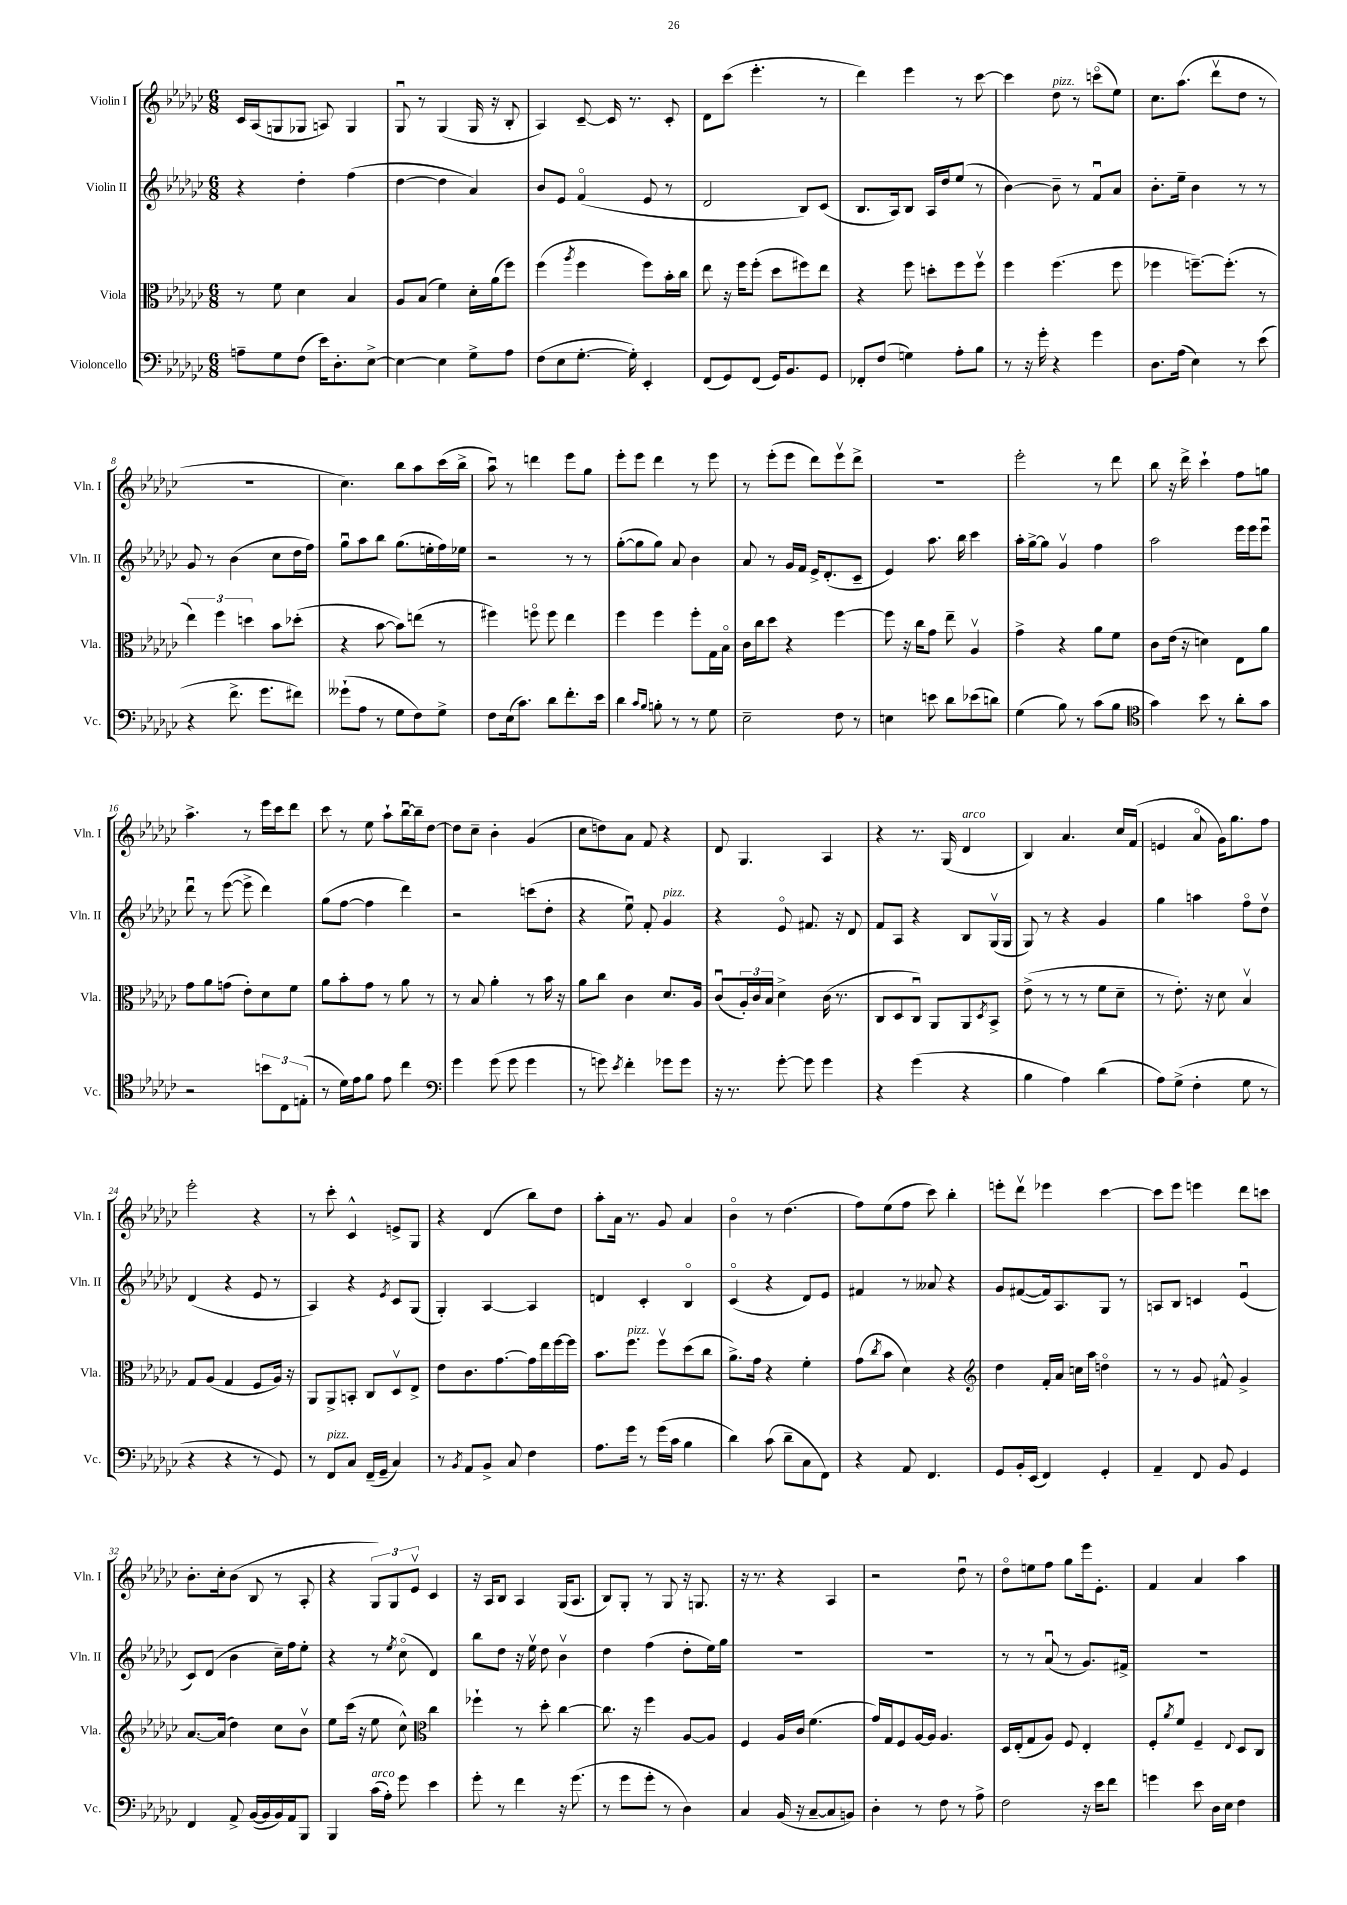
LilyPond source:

<<
\new StaffGroup <<
\new Staff = "s0" \with { instrumentName = "Violin I" shortInstrumentName = "Vln. I" } {
    \clef treble \key ges \major \numericTimeSignature \time 6/8
    ces'16 aes16( g8 ges8 a8) ges4 |
    ges8\downbow r8 ges4( ges16 r16 bes8-. |
    aes4) ces'8~-- ces'16 r8. ces'8-. |
    des'8 ces'''8( ees'''4.-. r8 |
    des'''4) ees'''4 r8 ces'''8~ |
    ces'''4 des''8^\markup { \italic "pizz." } r8 c'''8\flageolet( ees''8) |
    ces''8. aes''8.( des'''8\upbow des''8 r8 |
    R2. |
    ces''4.) bes''8 aes''8 ces'''16( bes''16-> |
    aes''8\downbow) r8 d'''4 ees'''8 ges''8 |
    ees'''8-. ees'''8 des'''4 r8 ees'''8 |
    r8 ees'''8-.( ees'''8 des'''8) ees'''8\upbow des'''8-> |
    R2. |
    ees'''2-. r8 des'''8 |
    bes''8 r16 des'''16-> ces'''4-! f''8 g''8 |
    aes''4.-> r8 ees'''16 ces'''16 des'''8 |
    ces'''8 r8 ees''8 aes''8-! bes''16~\downbow bes''16-- des''8~ |
    des''8 ces''8-- bes'4-. ges'4( |
    ces''8 d''8) aes'8 f'8 r4 |
    des'8 ges4. aes4 |
    r4 r8. ges16( des'4^\markup { \italic "arco" } |
    bes4) aes'4. ces''16 f'16( |
    e'4 aes'8\flageolet ges'16) ges''8. f''8 |
    ees'''2-. r4 |
    r8 ces'''8-. ces'4-^ e'8-> ges8 |
    r4 des'4( bes''8) des''8 |
    aes''8-. aes'16 r8. ges'8 aes'4 |
    bes'4\flageolet r8 des''4.( |
    f''8) ees''8( f''8 ces'''8) bes''4-. |
    e'''8-. des'''8\upbow ees'''4 ces'''4~ |
    ces'''8 ees'''8 e'''4 des'''8 c'''8 |
    bes'8.-. ces''16-. bes'8( bes8 r8 aes8-. |
    r4 \tuplet 3/2 { ges8) ges8 ees'8\upbow } ces'4 |
    r16 aes16 bes8 aes4 ges16( aes8. |
    bes8) ges8-. r8 ges8 r16 g8. |
    r16 r8. r4 aes4 |
    r2 des''8\downbow r8 |
    des''8\flageolet e''8 f''8 ges''8 ees'''16 ees'8.-. |
    f'4 aes'4 aes''4 \bar "|." |
}
\new Staff = "s1" \with { instrumentName = "Violin II" shortInstrumentName = "Vln. II" } {
    \clef treble \key ges \major \numericTimeSignature \time 6/8
    r4 des''4-. f''4( |
    des''4~ des''4 aes'4) |
    bes'8 ees'8 f'4\flageolet( ees'8 r8 |
    des'2 bes8) ces'8( |
    bes8. aes16) bes8 aes16 des''16 ees''8( r8 |
    bes'4~) bes'8-- r8 f'8\downbow aes'8 |
    bes'8.-. ees''16-- bes'4 r8 r8 |
    ges'8 r8 bes'4( ces''8 des''16 f''16) |
    ges''8\downbow aes''8 bes''8 ges''8.( e''16-. f''16) ees''16 |
    r2 r8 r8 |
    ges''8~-.( ges''8 ges''8) aes'8 bes'4 |
    aes'8 r8 ges'16 f'16 ees'16-> des'8.-.( ces'8-- |
    ees'4) aes''8. bes''16 ces'''4 |
    aes''16-. ges''16~-> ges''8 ges'4\upbow f''4 |
    aes''2 ees'''16 ees'''16 ees'''8\downbow |
    des'''8\downbow r8 ees'''8~( ees'''8-> des'''4) |
    ges''8( f''8~ f''4 des'''4) |
    r2 c'''8( des''8-. |
    r4 ees''8\downbow) f'8-. ges'4^\markup { \italic "pizz." } |
    r4 ees'8\flageolet fis'8. r16 des'8 |
    f'8 aes8 r4 bes8 ges16\upbow( ges16 |
    ges8) r8 r4 ges'4 |
    ges''4 a''4 f''8\flageolet des''8\upbow |
    des'4( r4 ees'8 r8 |
    aes4) r4 \acciaccatura { ees'8 } ces'8 ges8( |
    ges4-.) aes4~ aes4 |
    d'4 ces'4-. bes4\flageolet |
    ces'4\flageolet( r4 des'8) ees'8 |
    fis'4 r8 aeses'8 r4 |
    ges'8 fis'8~( fis'16) aes8. ges8 r8 |
    a8 bes8 c'4 ees'4\downbow( |
    ces'8) des'8( bes'4 ces''16--) f''16 ees''8-. |
    r4 r8 \acciaccatura { ees''8 } ces''8\flageolet( des'4) |
    bes''8 des''8 r16 ees''16\upbow des''8 bes'4\upbow |
    des''4 f''4( des''8-. ees''16) ges''16 |
    R2. |
    R2. |
    r8 r8 aes'8\downbow( r8 ges'8.) fis'16-> |
    R2. \bar "|." |
}
\new Staff = "s2" \with { instrumentName = "Viola" shortInstrumentName = "Vla." } {
    \clef alto \key ges \major \numericTimeSignature \time 6/8
    r8 f'8 des'4 bes4 |
    aes8 bes8( f'4) des'16-. aes'16( f''8) |
    f''4( \acciaccatura { aes''8 } f''4 f''8) bes'16-. ces''16 |
    ees''8 r16 f''16 f''8-.( des''8 fis''8) ees''8 |
    r4 f''8 d''8-. f''8 f''8\upbow |
    f''4 f''4.( f''8 |
    fes''4 f''8.~--) f''8.-.( r8 |
    \tuplet 3/2 { ees''4) f''4 d''4 } bes'8 des''8-.( |
    r4 bes'8~ bes'8) e''8( r8 |
    fis''4) f''8\flageolet f''8 ees''4 |
    f''4 f''4 f''8-. ges16 bes16\flageolet |
    ces'16 ces''16 des''8 r4 f''4~ |
    f''8 r16 ces''16 ges'8 ees''8-- aes4\upbow |
    ges'4-> r4 aes'8 f'8 |
    ces'8 ees'16( r16 d'4) ees8 aes'8 |
    ges'8 aes'8 g'8( ees'8-.) des'8 f'8 |
    aes'8 bes'8-. ges'8 r8 aes'8 r8 |
    r8 bes8 aes'4-. r8 bes'16 r16 |
    aes'8 ces''8 ces'4 des'8. aes16 |
    ces'8\downbow( \tuplet 3/2 { aes16-.) ces'16 bes16 } des'4-> ces'16( r8. |
    ces8 des8 ces8\downbow) aes,8 aes,8 \acciaccatura { des8 } bes,8-> |
    ees'8->( r8 r8 r8 f'8 des'8-- |
    r8 ees'8.-.) r16 des'8 bes4\upbow |
    ges8 aes8( ges4 f8 aes16) r16 |
    aes,8 aes,8-> b,8-. ces8 des8\upbow ees8-> |
    ees'8 ces'8. ges'8.~ ges'16 ees''16 f''16~ f''16 |
    bes'8. f''8.^\markup { \italic "pizz." } f''8\upbow des''8( ces''8 |
    aes'8.->) ges'16 r4 f'4-. |
    ges'8( \acciaccatura { ces''8 } bes'8 des'4) r4 |
    \clef treble des''4 f'16-. aes'16 c''16 aes''16 d''4\flageolet |
    r8 r8 ges'8 fis'8-^ ges'4-> |
    aes'8.~ aes'16( des''4) ces''8 bes'8\upbow |
    ees''8 ces'''16( r16 ees''8 ces''8-^) \clef alto ces''4 |
    fes''4-! r8 des''8-. ces''4~ |
    ces''8. r16 f''4 aes8~ aes8 |
    f4 aes16 ces'16 f'4.( |
    ges'16) ges16 f8 aes16~ aes16 aes4. |
    des16 ees16-.( ges8 aes8) f8 ees4-. |
    f8-. \acciaccatura { aes'8 } f'8 f4-- \appoggiatura { ees8 } des8 ces8 \bar "|." |
}
\new Staff = "s3" \with { instrumentName = "Violoncello" shortInstrumentName = "Vc." } {
    \clef bass \key ges \major \numericTimeSignature \time 6/8
    a8-- ges8 f8( ees'16) des8.-. ees8~-> |
    ees4~ ees4 ges8-> aes8 |
    f8( ees8 ges8.~-. ges16-.) ees,4-. |
    f,8( ges,8) f,8( ges,16) bes,8. ges,8 |
    fes,8-. f8( g4) aes8-. bes8 |
    r8 r16 ges'16-. r4 ges'4 |
    des8. aes16( ees4) r8 ees'8( |
    r4 f'8.-> ges'8. fis'8) |
    geses'8-!( aes8 r8 ges8 f8) ges8-> |
    f8 ees16( ces'8.) des'8 f'8.-. ees'16 |
    des'4 \grace { ces'16 bes16 } b8-. r8 r8 ges8 |
    ees2-- f8 r8 |
    e4 e'8 des'8 ees'8( d'8) |
    ges4( bes8) r8 ces'8( bes8 |
    \clef tenor ges'4) bes'8 r8 aes'8-. ges'8 |
    r2 \tuplet 3/2 { b'8 ces8 e8-.( } |
    r8 des'16) ees'16 f'8 ees'8 ces''4 |
    \clef bass ges'4 ges'8( ges'8 ges'4 |
    r8 g'8) \acciaccatura { ees'8 } f'4-. ges'8 ges'8 |
    r16 r8. ges'8~-. ges'8 ges'4 |
    r4 ges'4( r4 |
    bes4 aes4) des'4( |
    aes8) ges8->( f4-. ges8 r8 |
    r4 r4 r8 ges,8) |
    r8 f,8^\markup { \italic "pizz." } ces8 f,16--( ges,16-- ces4) |
    r8 \acciaccatura { bes,8 } aes,8 bes,8-> ces8 f4 |
    aes8. ges'16 r8 ges'16( ces'16 bes4 |
    des'4) ces'8( des'8-- ces8 f,8) |
    r4 aes,8 f,4. |
    ges,8 bes,16-. ees,16( f,4) ges,4-. |
    aes,4-- f,8 bes,8 ges,4 |
    f,4 aes,8-> bes,16~( bes,16 bes,16) aes,16 bes,,8 |
    bes,,4 ces'16^\markup { \italic "arco" }( aes16-.) ges'8 ees'4 |
    ges'8-. r8 f'4 r16 ges'8.( |
    r8 ges'8 ges'8-. r8 des4) |
    ces4 bes,16( r16 ces8~-- ces8 b,8) |
    des4-. r8 f8 r8 aes8-> |
    f2 r16 ees'16 f'8 |
    g'4 ees'8 des16 ees16 f4 \bar "|." |
}
>>
>>
